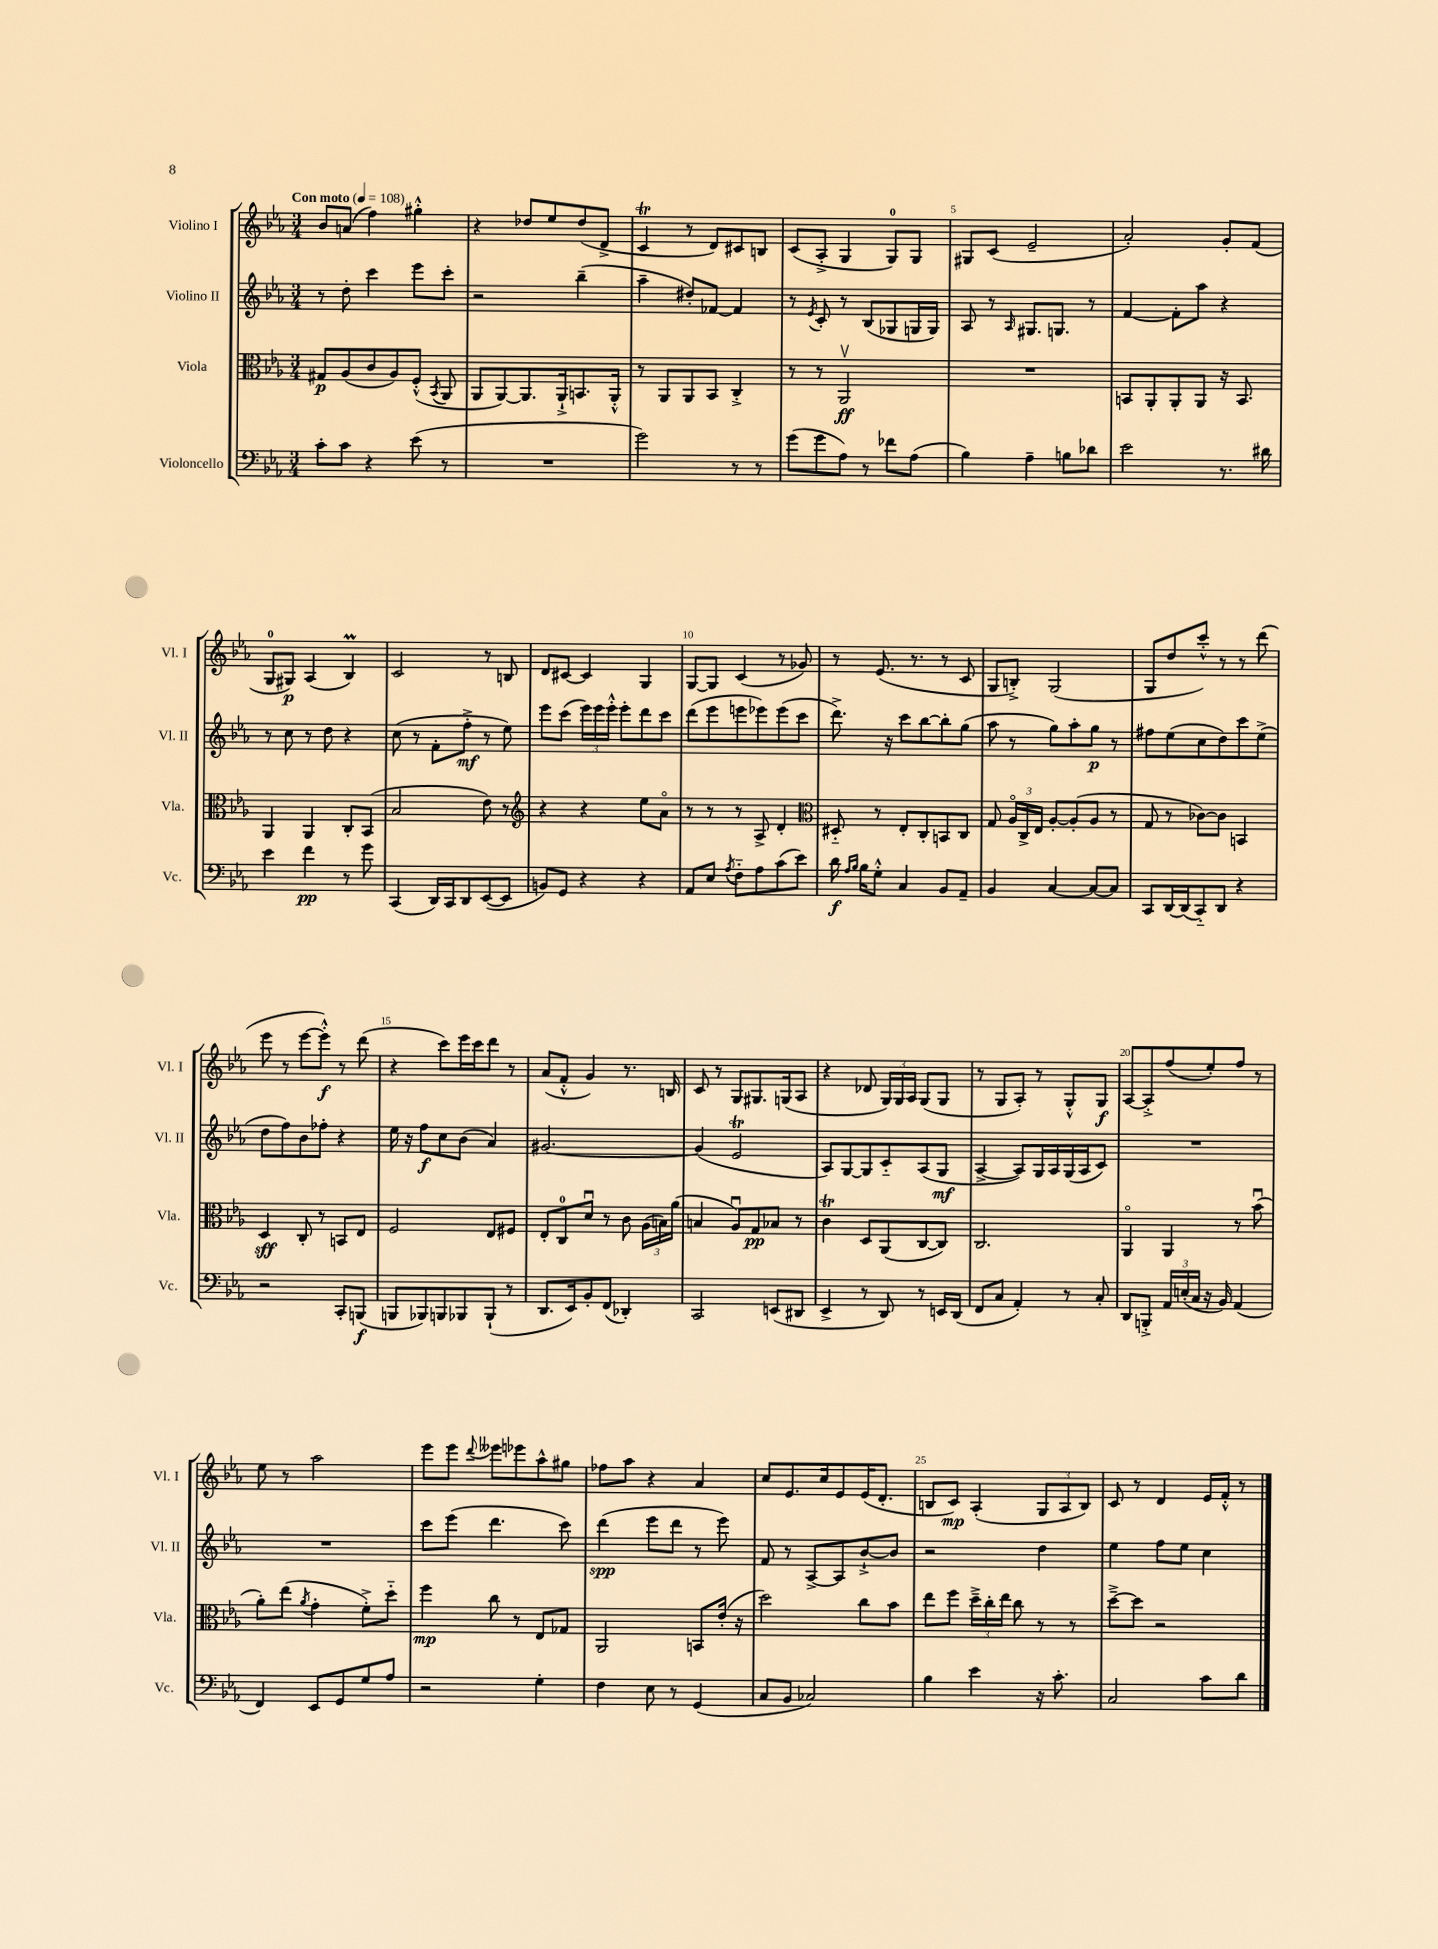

**kern	**dynam	**kern	**dynam	**kern	**dynam	**kern	**dynam
*part4	*part4	*part3	*part3	*part2	*part2	*part1	*part1
*staff4	*staff4	*staff3	*staff3	*staff2	*staff2	*staff1	*staff1
*I"Violoncello	*	*I"Viola	*	*I"Violino II	*	*I"Violino I	*
*I'Vc.	*	*I'Vla.	*	*I'Vl. II	*	*I'Vl. I	*
*clefF4	*	*clefC3	*	*clefG2	*	*clefG2	*
*k[b-e-a-]	*	*k[b-e-a-]	*	*k[b-e-a-]	*	*k[b-e-a-]	*
*M3/4	*	*M3/4	*	*M3/4	*	*M3/4	*
*MM108	*	*MM108	*	*MM108	*	*MM108	*
=1	=1	=1	=1	=1	=1	=1	=1
!	!	!	!	!	!	!LO:TX:a:B:t=Con moto	!
8c'\L	.	8G#X/L	p	8r	.	8b-/L	.
8c\J	.	(8A-/	.	8dd'\	.	(8an/J	.
4r	.	8c/	.	4ccc\	.	4ff\)	.
.	.	8A-/)	.	.	.	.	.
(8e-\	.	(8F'^^/J	.	8eee-\L	.	4gg#X'^^\	.
.	.	8qBB-/	.	.	.	.	.
8r	.	8AA-/	.	8ccc'\J	.	.	.
=2	=2	=2	=2	=2	=2	=2	=2
2.r	.	8AA-/L	.	2r	.	4r	.
.	.	[8AA-/)	.	.	.	.	.
.	.	8.AA-/]	.	.	.	8dd-X/L	.
.	.	.	.	.	.	8ee-/	.
.	.	16AA-`^/k	.	.	.	.	.
.	.	8.BBn/	.	(4bb-~\	.	(8dd-/	.
.	.	.	.	.	.	8d^/J	.
.	.	16AA-'^^/Jk	.	.	.	.	.
=3	=3	=3	=3	=3	=3	=3	=3
2g\)	.	8r	.	4aa-~\	.	4cT/	.
.	.	8AA-/L	.	.	.	.	.
.	.	8AA-/	.	8dd#X'/L)	.	8r	.
.	.	8BB-/J	.	[8f-X/J	.	8d/L)	.
8r	.	4C'^/	.	4f-/]	.	8c#X/	.
8r	.	.	.	.	.	8Bn/J	.
=4	=4	=4	=4	=4	=4	=4	=4
(8g\L	.	8r	.	8r	.	(8c/L	.
.	.	.	.	8qe-/	.	.	.
8g\	.	8r	.	8c'/	.	8A-'^/J	.
8A-\J)	.	2AA-v/	ff	8r	.	4G/	.
8r	.	.	.	(8B-/L	.	.	.
8f-X\L	.	.	.	8G-X/	.	8G/L)	.
(8A-\J	.	.	.	16Gn/L	.	8G/J	.
.	.	.	.	16G/JJ)	.	.	.
=5	=5	=5	=5	=5	=5	=5	=5
4B-\)	.	2.r	.	8A-/	.	8G#X/L	.
.	.	.	.	8r	.	(8c/J	.
.	.	.	.	16qqA-/	.	.	.
4A-~\	.	.	.	8.G#X/L	.	2e-~/	.
.	.	.	.	8.Gn/J	.	.	.
8Bn\L	.	.	.	.	.	.	.
8d-X\J	.	.	.	8r	.	.	.
=6	=6	=6	=6	=6	=6	=6	=6
2e-\	.	8BBn/L	.	[4f/	.	2a-'/)	.
.	.	8AA-'/	.	.	.	.	.
.	.	8AA-'/	.	8f'\L]	.	.	.
.	.	8AA-/J	.	8aa-\J	.	.	.
8.r	.	16r	.	4r	.	8g'/L	.
.	.	8.BB/	.	.	.	.	.
.	.	.	.	.	.	(8f/J	.
16d#X\	.	.	.	.	.	.	.
!!LO:LB:g=z
=7	=7	=7	=7	=7	=7	=7	=7
4e-\	.	4AA-/	.	8r	.	8G/L	.
.	.	.	.	8cc\	.	8G#X/J)	p
4f\	pp	4AA-/	.	8r	.	(4A-/	.
.	.	.	.	8dd\	.	.	.
8r	.	8C'/L	.	4r	.	4B-M/)	.
8g\	.	(8BB-/J	.	.	.	.	.
=8	=8	=8	=8	=8	=8	=8	=8
(4CC/	.	2B-/	.	(8cc\	.	2c/	.
.	.	.	.	8r	.	.	.
16DD/LL)	.	.	.	8f'\L	.	.	.
16CC/J	.	.	.	.	.	.	.
8DD/	.	.	.	8ff'^\J	mf	.	.
([8EE-/	.	8e-\)	.	8r	.	8r	.
8EE-/J]	.	8r	.	8ee-\)	.	8Bn/	.
=9	=9	=9	=9	=9	=9	=9	=9
*	*	*clefG2	*	*	*	*	*
8BBn/L)	.	4r	.	8eee-\L	.	8d/L	.
8GG/J	.	.	.	(8ccc\J	.	[8c#X/J	.
4r	.	4r	.	24eee-\LL)	.	4c#/]	.
.	.	.	.	24eee-\	.	.	.
.	.	.	.	24eee-'^^\JJ	.	.	.
.	.	.	.	8eee-'\L	.	.	.
4r	.	8ee-\L	.	8ddd\	.	4G/	.
.	.	8a-\J	.	8ccc\J	.	.	.
=10	=10	=10	=10	=10	=10	=10	=10
8AA-/L	.	8r	.	(8ddd\L	.	[8G/L	.
8E-/J	.	8r	.	8eee-\	.	8G/J]	.
8qA-/	.	.	.	.	.	.	.
8F\L	.	8r	.	8eeen\	.	(4c/	.
8A-\	.	8A-^/	.	8eee-X\)	.	.	.
(8c\	.	4d'/	.	(8eee-\	.	8r	.
8e-\J)	.	.	.	8ccc\J	.	8g-X/)	.
=11	=11	=11	=11	=11	=11	=11	=11
*	*	*clefC3	*	*	*	*	*
16d\	f	8D#X/	.	8.ddd^\)	.	8r	.
16qqA-/LL	.	.	.	.	.	.	.
16qqB-/JJ	.	.	.	.	.	.	.
16B-\KL	.	.	.	.	.	.	.
8G'^^\J	.	8r	.	.	.	(8.e-/	.
.	.	.	.	16r	.	.	.
4C/	.	8E-'/L	.	8ccc\L	.	.	.
.	.	.	.	.	.	8.r	.
.	.	8C'/	.	[8bb-\	.	.	.
8BB-/L	.	8BBn/	.	8bb-'\]	.	8r	.
8AA-~/J	.	8C/J	.	(8gg\J	.	8c/	.
=12	=12	=12	=12	=12	=12	=12	=12
4BB-/	.	8G/	.	8aa-\	.	8G/L	.
.	.	24A-/LL	.	8r	.	8Bn'^/J)	.
.	.	24C^/	.	.	.	.	.
.	.	24E-/JJ	.	.	.	.	.
[4C/	.	[8A-'/L	.	8gg\L)	.	(2G/	.
.	.	(8A-'/]	.	8aa-'\	.	.	.
8C/L_	.	8A-/J	.	8gg\J	p	.	.
8C/J]	.	8r	.	8r	.	.	.
=13	=13	=13	=13	=13	=13	=13	=13
8CC/L	.	8G/	.	8ff#X\L	.	8G/L	.
[16DD/L	.	8r	.	(8ee-\	.	8dd/	.
(16DD/J]	.	.	.	.	.	.	.
8CC/)	.	[8c-X\L)	.	8cc\	.	8ccc'^^/J)	.
8DD/J	.	8c-\J]	.	8dd\)	.	8r	.
4r	.	4BBn/	.	8ccc\	.	8r	.
.	.	.	.	(8ee-^\J	.	(8ddd\	.
!!LO:LB:g=z
=14	=14	=14	=14	=14	=14	=14	=14
2r	.	4D/	sff	8dd\L	.	8eee-\	.
.	.	.	.	8ff\)	.	8r	.
.	.	8C'/	.	8b-\	.	[8eee-\L	.
.	.	8r	.	8ff-X'\J	.	8eee-'^^\J])	f
8CC'/L	.	8BBn/L	.	4r	.	8r	.
(8BBBn/J	f	8E-/J	.	.	.	(8ddd\	.
=15	=15	=15	=15	=15	=15	=15	=15
8BBBn/L	.	2F/	.	16ee-\	.	4r	.
.	.	.	.	16r	.	.	.
8BBB-X/)	.	.	.	8ff\L	f	.	.
8BBBn/	.	.	.	8cc\	.	8ccc\L)	.
8BBB-X/	.	.	.	(8b-\J	.	16eee-\L	.
.	.	.	.	.	.	16ccc\J	.
(8BBB-`/J	.	8E-/L	.	4a-/)	.	8ddd\J	.
8r	.	8F#X/J	.	.	.	8r	.
=16	=16	=16	=16	=16	=16	=16	=16
8.DD/L	.	8E-'/L	.	[2.g#X/	.	(8a-/L	.
.	.	8C/	.	.	.	8f'^^/J	.
16EE-/k)	.	.	.	.	.	.	.
8BB-'/	.	8du/J	.	.	.	4g/)	.
(8FF/J	.	8r	.	.	.	.	.
4DD-X'/)	.	8c\	.	.	.	8.r	.
.	.	(24A-\LL	.	.	.	.	.
.	.	24Bn\)	.	.	.	.	.
.	.	.	.	.	.	16Bn/	.
.	.	(24a-\JJ	.	.	.	.	.
=17	=17	=17	=17	=17	=17	=17	=17
2CC/	.	4Bn/	.	(4g#/]	.	8c/	.
.	.	.	.	.	.	8r	.
.	.	8A-u/L)	.	2e-T/	.	8G/L	.
.	.	8G/	pp	.	.	8.G#X/	.
(8EEn/L	.	8B-X/J	.	.	.	.	.
.	.	.	.	.	.	(16Gn/k	.
8DD#X/J	.	8r	.	.	.	8A-/J	.
=18	=18	=18	=18	=18	=18	=18	=18
4EE-^/	.	4cT\	.	8A-/L)	.	4r	.
.	.	.	.	[8G/	.	.	.
8r	.	8D/L	.	8G/]	.	8d-X/	.
8DD/)	.	(8AA-/	.	8c/	.	24G/LL)	.
.	.	.	.	.	.	24G/	.
.	.	.	.	.	.	24A-/JJ	.
8r	.	[8C/	.	(8A-/	.	(8G/L	.
16EEn/LL	.	8C/J])	.	8G/J	mf	8G/J	.
(16DD/JJ	.	.	.	.	.	.	.
=19	=19	=19	=19	=19	=19	=19	=19
8FF/L	.	2.C/	.	[4A-^/	.	8r	.
8C/J	.	.	.	.	.	8G/L	.
4AA-'/)	.	.	.	8A-/L])	.	8A-'/J)	.
.	.	.	.	16G/L	.	8r	.
.	.	.	.	16A-/	.	.	.
8r	.	.	.	(16G/	.	8G'^^/L	.
.	.	.	.	16A-/J	.	.	.
8C'/	.	.	.	8c/J)	.	8G/J	f
=20	=20	=20	=20	=20	=20	=20	=20
8DD/L	.	4AA-/	.	2.r	.	[8A-/L	.
8BBBn'^/J	.	.	.	.	.	8A-'^/]	.
24AA-/LL	.	4AA-/	.	.	.	(8ff/	.
(24En'/	.	.	.	.	.	.	.
24C/JJ	.	.	.	.	.	.	.
16r	.	.	.	.	.	8ee-'/)	.
16BB-/)	.	.	.	.	.	.	.
(4AA-/	.	8r	.	.	.	8ff/J	.
.	.	(8b-u\	.	.	.	8r	.
!!LO:LB:g=z
=21	=21	=21	=21	=21	=21	=21	=21
4FF/)	.	8a-'\L)	.	2.r	.	8ee-\	.
.	.	(8ee-\J	.	.	.	8r	.
.	.	8qa-/	.	.	.	.	.
8EE-/L	.	4g'\	.	.	.	2aa-\	.
8GG/	.	.	.	.	.	.	.
8G/	.	8f'^\L)	.	.	.	.	.
8A-/J	.	8dd\J	.	.	.	.	.
=22	=22	=22	=22	=22	=22	=22	=22
2r	.	4ff\	mp	8ccc\L	.	8eee-\L	.
.	.	.	.	(8eee-\J	.	8eee-\J	.
.	.	.	.	.	.	8qqddd/	.
.	.	8cc\	.	4.ddd\	.	8eee--X\L	.
.	.	8r	.	.	.	8eee-X\	.
4G'\	.	8E-/L	.	.	.	8aa-^^\	.
.	.	8G-X/J	.	8ccc\)	.	8gg#X\J	.
=23	=23	=23	=23	=23	=23	=23	=23
4F\	.	2AA-/	.	(4ddd\	spp	8ff-X\L	.
.	.	.	.	.	.	8aa-\J	.
8E-\	.	.	.	8eee-\L	.	4r	.
8r	.	.	.	8ddd\J	.	.	.
(4GG/	.	8BBn/L	.	8r	.	4a-/	.
.	.	(16e-'/Jk	.	8eee-\)	.	.	.
.	.	16r	.	.	.	.	.
=24	=24	=24	=24	=24	=24	=24	=24
8C/L	.	2dd\)	.	8f/	.	8cc/L	.
8BB-/J	.	.	.	8r	.	8.e-/	.
2C-X/)	.	.	.	[8A-^/L	.	.	.
.	.	.	.	.	.	16cc/k	.
.	.	.	.	8A-/]	.	8e-/	.
.	.	8cc\L	.	[8b-`^/	.	(16e-/K	.
.	.	.	.	.	.	8.d'/J	.
.	.	8b-\J	.	8b-/J]	.	.	.
=25	=25	=25	=25	=25	=25	=25	=25
4B-\	.	8ee-\L	.	2r	.	8Bn/L	.
.	.	8ff\J	.	.	.	8c/J)	mp
4e-\	.	24dd~^\LL	.	.	.	(4A-'/	.
.	.	24cc'\	.	.	.	.	.
.	.	24ee-\JJ	.	.	.	.	.
.	.	8cc\	.	.	.	.	.
16r	.	8r	.	4dd\	.	12G/L	.
8.c'\	.	.	.	.	.	.	.
.	.	.	.	.	.	12A-/	.
.	.	8r	.	.	.	.	.
.	.	.	.	.	.	12B/J)	.
=26	=26	=26	=26	=26	=26	=26	=26
2C/	.	[8dd~^\L	.	4ee-\	.	8c/	.
.	.	8dd\J]	.	.	.	8r	.
.	.	2r	.	8ff\L	.	4d/	.
.	.	.	.	8ee-\J	.	.	.
8c\L	.	.	.	4cc\	.	16e-/LL	.
.	.	.	.	.	.	16f'^^/JJ	.
8d\J	.	.	.	.	.	8r	.
==	==	==	==	==	==	==	==
*-	*-	*-	*-	*-	*-	*-	*-
